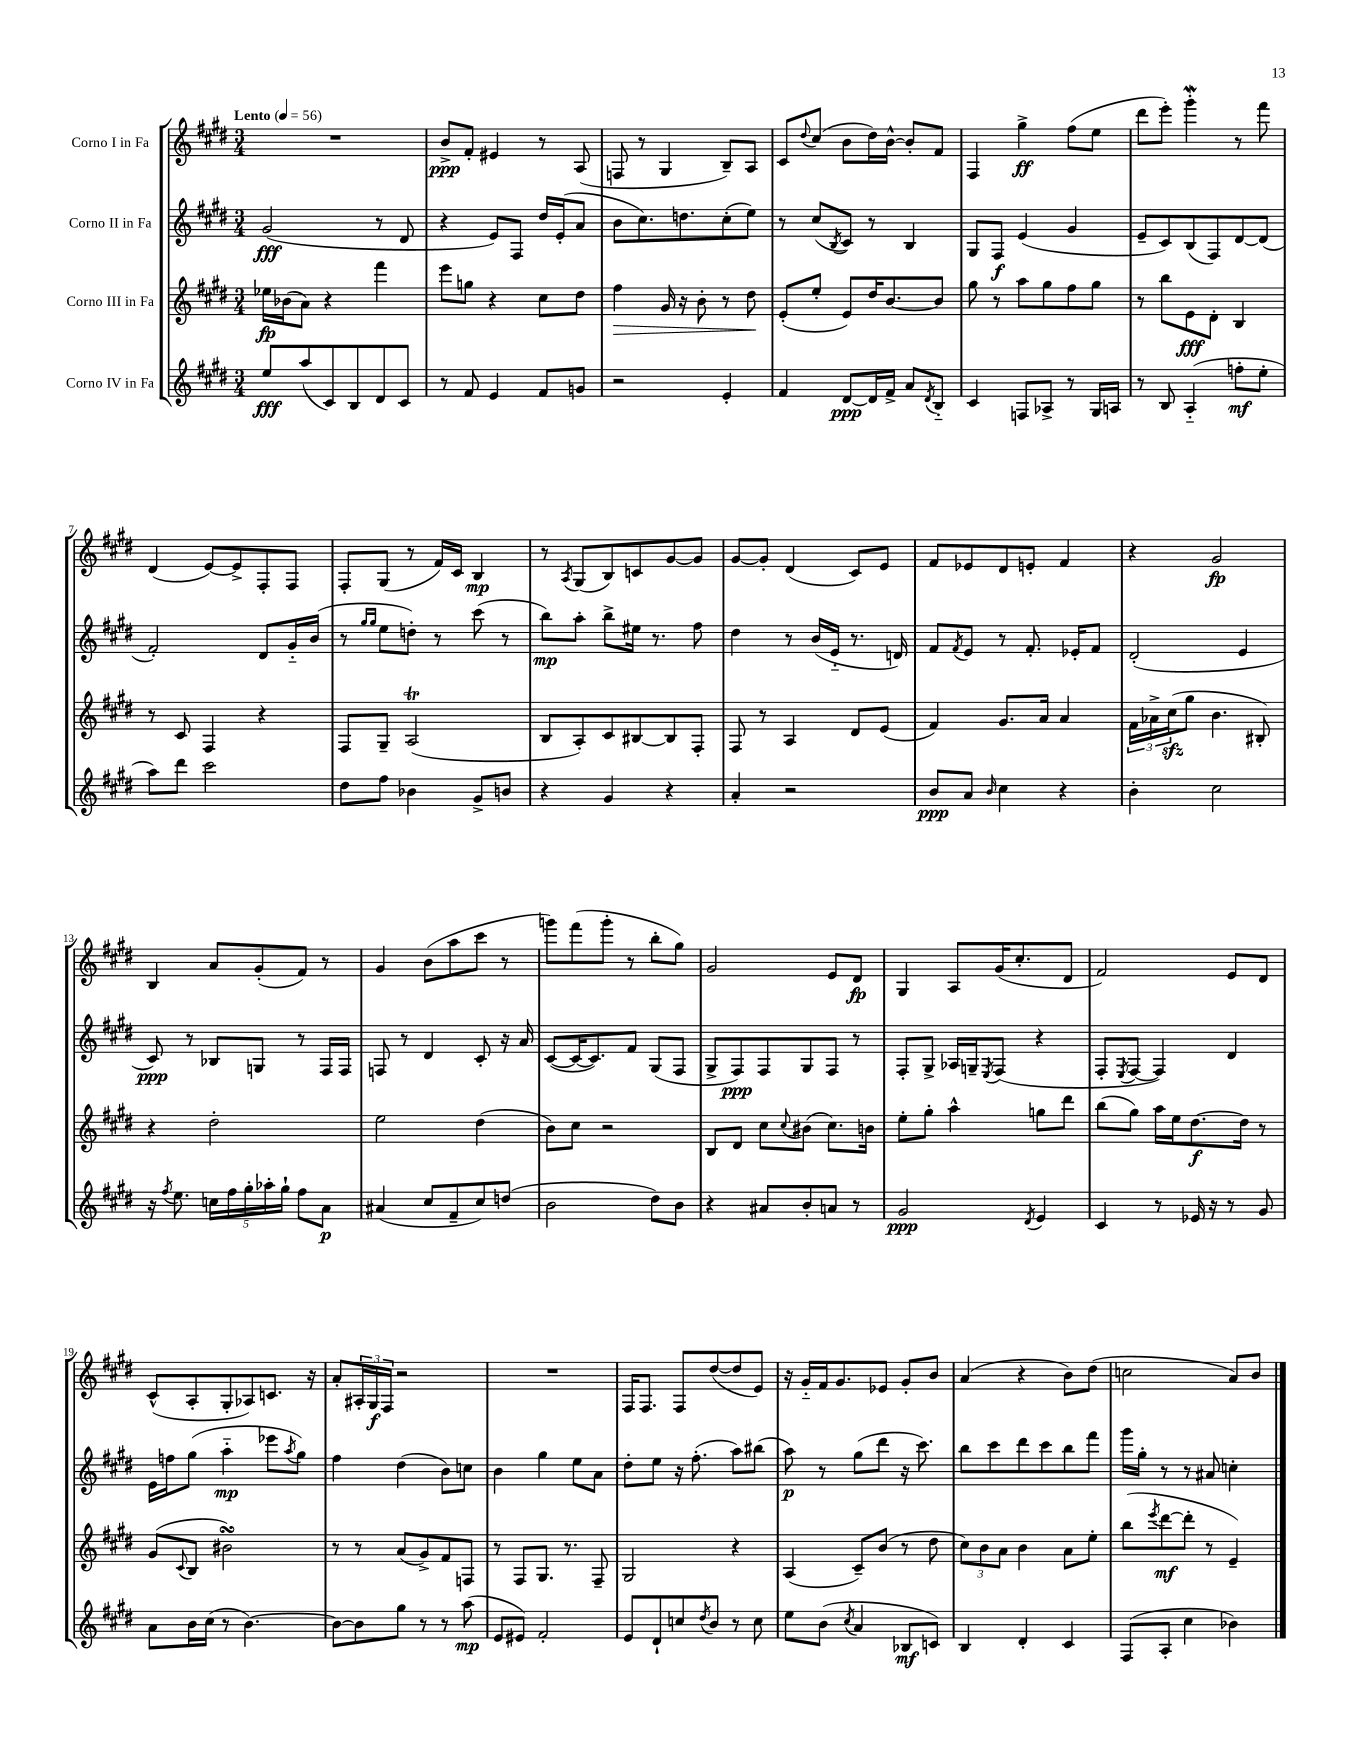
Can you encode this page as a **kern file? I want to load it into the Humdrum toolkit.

**kern	**kern	**kern	**kern
*staff4	*staff3	*staff2	*staff1
*clefG2	*clefG2	*clefG2	*clefG2
*k[f#c#g#d#]	*k[f#c#g#d#]	*k[f#c#g#d#]	*k[f#c#g#d#]
*M3/4	*M3/4	*M3/4	*M3/4
*MM56	*MM56	*MM56	*MM56
8ee	16ee-	(2g#	2.r
.	(16b-	.	.
(8aa	8a)	.	.
8c#)	4r	.	.
8B	.	.	.
8d#	4fff#	8r	.
8c#	.	8d#	.
=	=	=	=
8r	8eee	4r	8b^
8f#	8gg	.	8f#'
4e	4r	8e)	4e#
.	.	8F#	.
8f#	8cc#	16dd#	8r
.	.	(16e'	.
8g	8dd#	8a	(8A
=	=	=	=
2r	4ff#	8b	8F
.	.	8.cc#)	8r
.	16g#	.	4G#
.	16r	8.dd	.
.	8b'	.	.
4e'	8r	(8cc#'	8B~)
.	8dd#	8ee)	8A
=	=	=	=
4f#	(8e'	8r	8c#
.	.	.	8qqdd#
.	8ee'	(8cc#	(8cc#
.	.	8qB	.
[8d#	8e)	8c#)	8b
16d#]	16dd#	8r	16dd#)
16f#^	[8.b	.	[16b^^
8a	.	4B	8b']
8qd#	.	.	.
8B'~	8b]	.	8f#
=	=	=	=
4c#	8gg#	8G#	4F#
.	8r	8F#	.
8F	8aa	(4e	4gg#^
8A-^	8gg#	.	.
8r	8ff#	4g#	(8ff#
16G#	8gg#	.	8ee
16A	.	.	.
=	=	=	=
8r	8r	8e~	8ddd#
8B	8bb	8c#)	8eee')
(4A'~	8e	(8B	4ggg#'
.	8d#'	8F#)	.
8ff'	4B	[8d#	8r
8ee'	.	(8d#]	8fff#
=	=	=	=
8aa)	8r	2f#')	(4d#
8ddd#	8c#	.	.
2ccc#	4F#	.	[8e)
.	.	.	8e^]
.	4r	8d#	8F#'
.	.	16g#'~	8F#
.	.	(16b	.
=	=	=	=
8dd#	8F#	8r	8F#'
.	.	16qqgg#	.
.	.	16qqgg#	.
8ff#	8G#~	8ee	(8G#
4b-	(2A	8dd')	8r
.	.	8r	16f#)
.	.	.	16c#
8g#^	.	(8ccc#	4B
8b	.	8r	.
=	=	=	=
4r	8B	8bb)	8r
.	.	.	8qA
.	8A')	8aa'	(8G#
4g#	8c#	8bb^	8B)
.	[8B#	16ee#	8c
.	.	8.r	.
4r	8B#]	.	[8g#
.	8F#'	8ff#	8g#]
=	=	=	=
4a'	8F#	4dd#	[8g#
.	8r	.	8g#']
2r	4A	8r	(4d#
.	.	(16b	.
.	.	16e'~	.
.	8d#	8.r	8c#)
.	(8e	.	8e
.	.	16d)	.
=	=	=	=
8b	4f#)	8f#	8f#
.	.	8qf#	.
8a	.	8e	8e-
16qqb	.	.	.
4cc#	8.g#	8r	8d#
.	.	8.f#'	8e'
.	16a	.	.
4r	4a	.	4f#
.	.	16e-'	.
.	.	8f#	.
=	=	=	=
4b'	24f#	(2d#'	4r
.	24a-^	.	.
.	(24cc#	.	.
.	8gg#	.	.
2cc#	4.b	.	2g#
.	.	4e	.
.	8B#')	.	.
=	=	=	=
16r	4r	8c#)	4B
8qff#	.	.	.
8.ee	.	.	.
.	.	8r	.
20cc	2dd#'	8B-	8a
20ff#	.	.	.
20gg#'	.	.	.
.	.	8G	(8g#'
20aa-'	.	.	.
20gg#`	.	.	.
8ff#	.	8r	8f#)
8a	.	16F#	8r
.	.	16F#	.
=	=	=	=
(4a#	2ee	8F	4g#
.	.	8r	.
8cc#	.	4d#	(8b
8f#~	.	.	8aa
8cc#)	(4dd#	8c#'	8ccc#
(8dd	.	16r	8r
.	.	16a	.
=	=	=	=
2b	8b)	([8c#	8ggg)
.	8cc#	16c#_	(8fff#
.	.	8.c#])	.
.	2r	.	8ggg'
.	.	8f#	8r
8dd#)	.	(8G#	8bb'
8b	.	8F#	8gg#)
=	=	=	=
4r	8B	8G#^	2g#
.	8d#	8F#)	.
8a#	8cc#	8F#	.
.	8qqcc#	.	.
8b'	(8b#	8G#	.
8a	8.cc#)	8F#	8e
8r	.	8r	8d#
.	16b	.	.
=	=	=	=
2g#	8ee'	8F#'	4G#
.	8gg#'	8G#^	.
.	4aa^^	16A-	8A
.	.	16G~	.
.	.	8qE	.
.	.	(8F#	(16g#
.	.	.	8.cc#'
8qd#	.	.	.
4e	8gg	4r	.
.	8ddd#	.	8d#
=	=	=	=
4c#	(8bb	8F#'	2f#)
.	.	8qE	.
.	8gg#)	[8F#	.
8r	16aa	4F#])	.
.	16ee	.	.
16e-	[8.dd#	.	.
16r	.	.	.
8r	.	4d#	8e
.	16dd#]	.	.
8g#	8r	.	8d#
=	=	=	=
8a	(8g#	16e	(8c#^^
.	.	16ff	.
.	8qqc#	.	.
16b	8B	(8gg#	8A'
(16cc#	.	.	.
8r	2b#)	4aa'~	8G#'
[4.b)	.	.	8A-)
.	.	8eee-	8.c
.	.	8qaa	.
.	.	8gg#)	.
.	.	.	16r
=	=	=	=
8b_	8r	4ff#	8a'
8b]	8r	.	24A#'
.	.	.	24G#
.	.	.	24F#
8gg#	(8a	(4dd#	2r
8r	8g#^)	.	.
8r	8f#	8b)	.
(8aa	8F	8cc	.
=	=	=	=
8e	8r	4b	2.r
8e#)	8F#	.	.
2f#'	8.G#	4gg#	.
.	8.r	.	.
.	.	8ee	.
.	8F#~	8a	.
=	=	=	=
8e	2G#	8dd#'	16F#
.	.	.	8.F#
8d#`	.	8ee	.
8cc	.	16r	8F#
.	.	(8.ff#'	.
8qdd#	.	.	.
8b	.	.	([8dd#
8r	4r	8aa)	8dd#]
8cc	.	(8bb#	8e)
=	=	=	=
8ee	(4A	8aa)	16r
.	.	.	16g#'~
(8b	.	8r	16f#
.	.	.	8.g#
8qcc#	.	.	.
4a	8c#~)	(8gg#	.
.	(8b	8ddd#	8e-
8B-	8r	16r	8g#'
.	.	8.ccc#)	.
8c)	8dd#	.	8b
=	=	=	=
4B	12cc#)	8bb	(4a
.	12b	.	.
.	.	8ccc#	.
.	12a	.	.
4d#'	4b	8ddd#	4r
.	.	8ccc#	.
4c#	8a	8bb	8b)
.	8ee'	8fff#	(8dd#
=	=	=	=
(8F#	(8bb	16ggg#	2cc
.	.	16gg#'	.
.	8qeee	.	.
8A'	[8ddd#	8r	.
4cc#	8ddd#']	8r	.
.	8r	8a#	.
4b-)	4e~)	4cc'	8a)
.	.	.	8b
==	==	==	==
*-	*-	*-	*-
